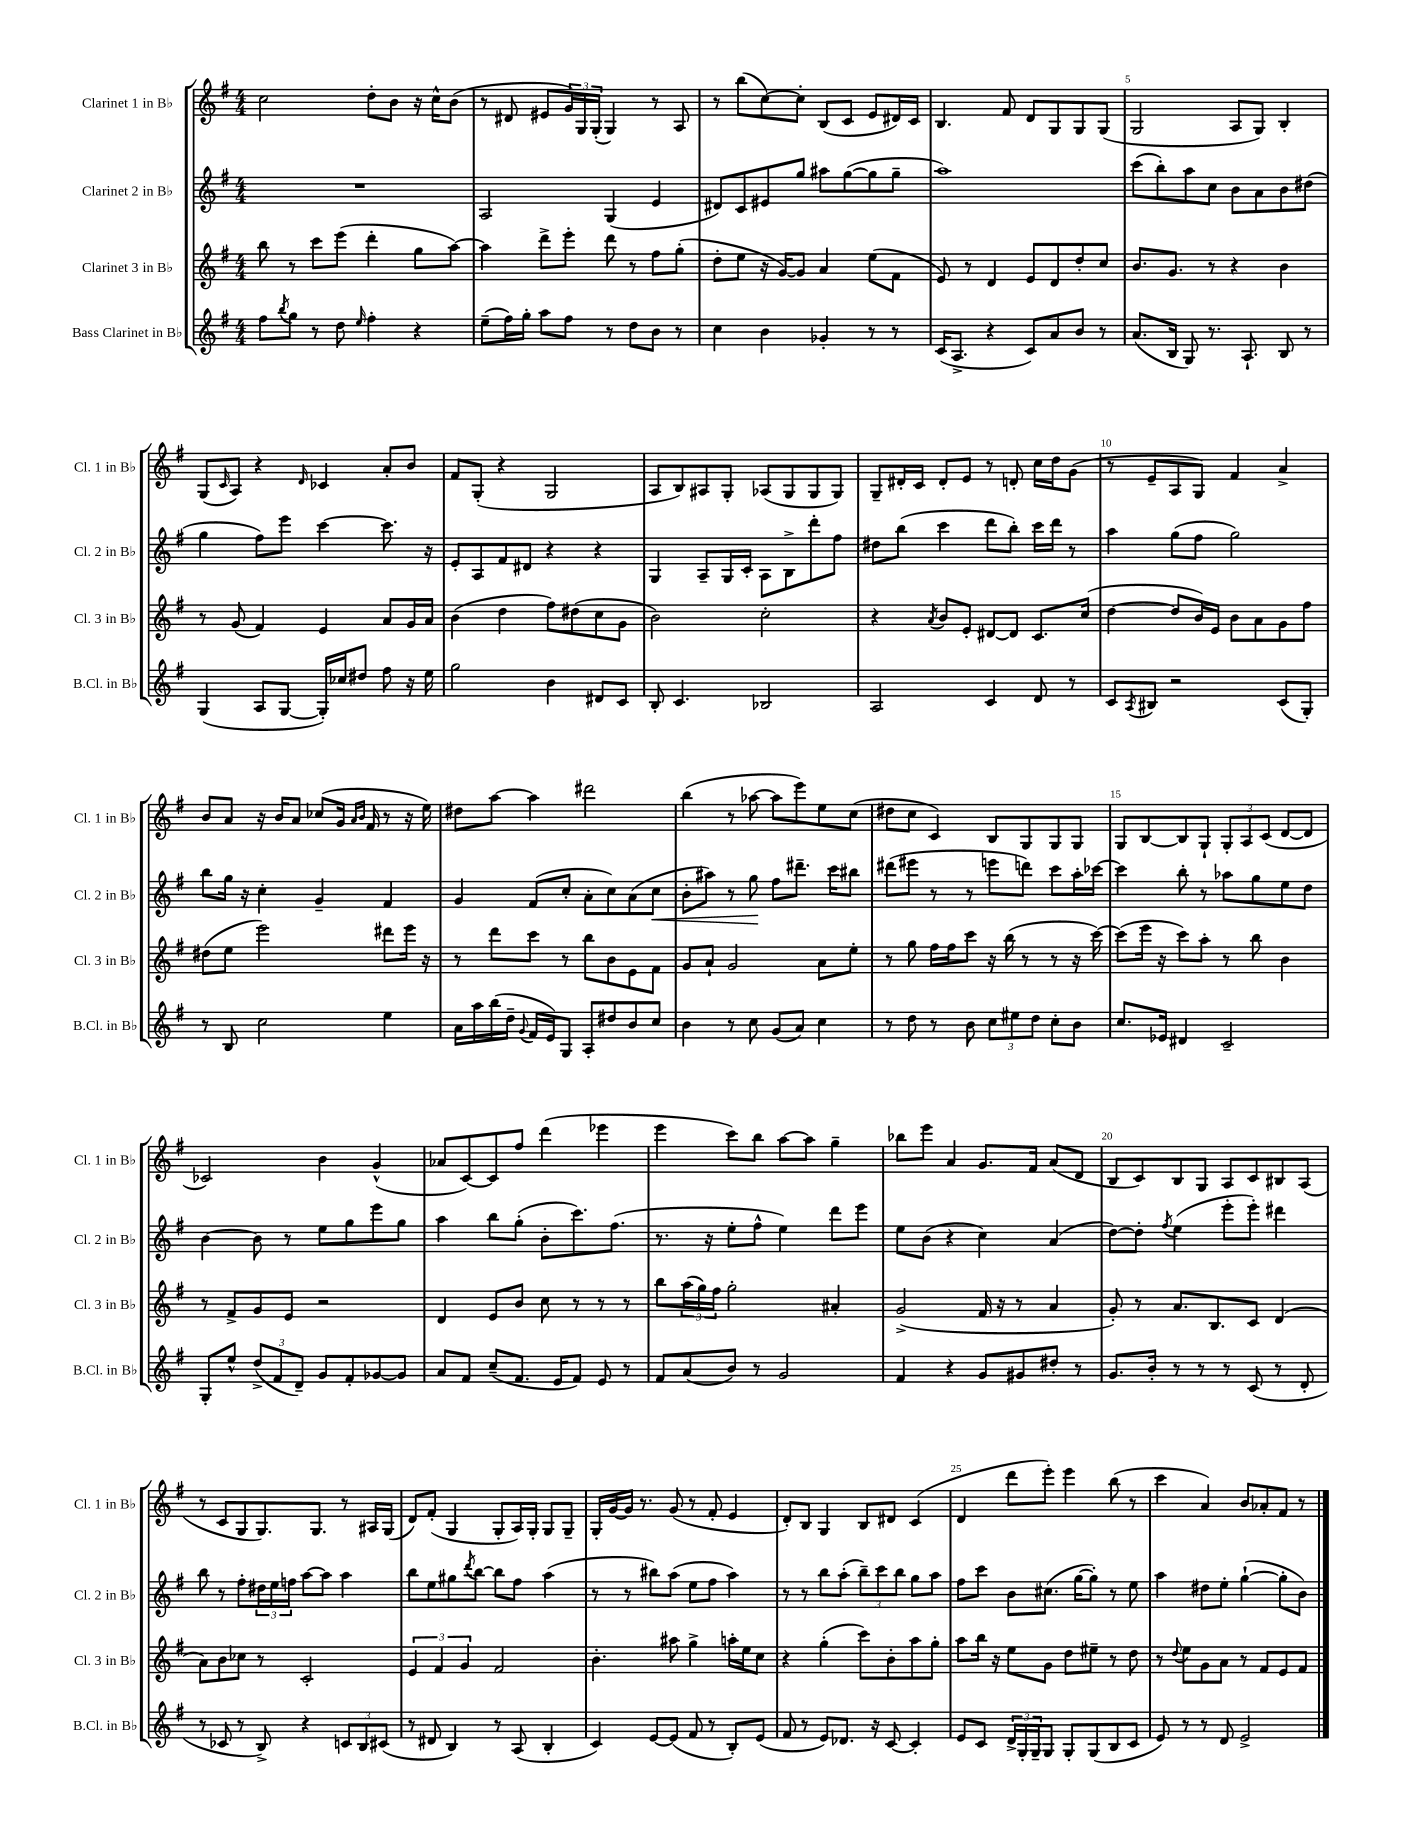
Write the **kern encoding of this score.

**kern	**kern	**kern	**kern
*staff4	*staff3	*staff2	*staff1
*clefG2	*clefG2	*clefG2	*clefG2
*k[f#]	*k[f#]	*k[f#]	*k[f#]
*M4/4	*M4/4	*M4/4	*M4/4
8ff#	8bb	1r	2cc
8qbb	.	.	.
8gg	8r	.	.
8r	8ccc	.	.
8dd	(8eee	.	.
16qqee	.	.	.
4ff#'	4ddd'	.	8dd'
.	.	.	8b
4r	8gg	.	16r
.	.	.	16cc^^
.	[8aa)	.	(8b
=	=	=	=
(8ee~	4aa]	2A	8r
16ff#)	.	.	8d#
16gg'	.	.	.
8aa	8ddd^	.	8e#
8ff#	8eee'	.	24g)
.	.	.	24G
.	.	.	(24G'
8r	8ddd	(4G	4G)
8dd	8r	.	.
8b	8ff#	4e	8r
8r	(8gg'	.	8A
=	=	=	=
4cc	8dd'	8d#)	8r
.	8ee	8c	(8bb
4b	16r	8e#	[8cc)
.	[16g)	.	.
.	8g]	8gg	8cc']
4g-'	4a	8aa#	(8B
.	.	([8gg	8c
8r	(8ee	8gg]	8e
8r	8f#	8gg~	16d#)
.	.	.	16c
=	=	=	=
(16c	8e)	1aa)	4.B
8.A^	.	.	.
.	8r	.	.
4r	4d	.	.
.	.	.	8f#
8c)	8e	.	8d
8a	8d	.	8G
8b	8dd'	.	8G
8r	8cc	.	(8G
=	=	=	=
(8.a	8.b	(8ccc	2G
.	.	8bb')	.
16B	8.g	.	.
8G)	.	8aa	.
8.r	8r	8cc	.
.	4r	8b	8A
8.A`	.	.	.
.	.	8a	8G)
8B	4b	8b	4B'
8r	.	(8dd#	.
=	=	=	=
(4G	8r	4gg	(8G
.	.	.	16qqc
.	(8g	.	8A)
8A	4f#)	8ff#)	4r
[8G	.	8eee	.
.	.	.	16qqd
16G'])	4e	[4ccc	4c-
16cc-	.	.	.
8dd#	.	.	.
8ff#	8a	8.ccc]	8a'
16r	16g	.	8b
16ee	16a	16r	.
=	=	=	=
2gg	(4b	8e'	8f#
.	.	8A	(8G'
.	4dd	8f#	4r
.	.	8d#	.
4b	8ff#)	4r	2G
.	(8dd#	.	.
8d#	8cc	4r	.
8c	8g	.	.
=	=	=	=
8B'	2b)	4G	8A
4.c	.	.	8B)
.	.	8A~	8A#
.	.	16G	8G'
.	.	16c'	.
2B-	2cc'	8A	(8A-
.	.	8B^	8G
.	.	8ddd'	8G
.	.	8ff#	8G)
=	=	=	=
2A	4r	8dd#	8G~
.	.	(8bb	16d#'
.	.	.	16c
.	8qa	.	.
.	8b	4ccc	8d#'
.	8e'	.	8e
4c	[8d#	8ddd	8r
.	8d#]	8bb')	8d'
8d	8.c	16ccc	16cc
.	.	16ddd	16dd
8r	.	8r	(8g
.	(16cc	.	.
=	=	=	=
8c	[4dd	4aa	8r
8qA	.	.	.
8B#	.	.	8e~
2r	8dd]	(8gg	8A
.	16b)	8ff#	8G)
.	16e	.	.
.	8b	2gg)	4f#
.	8a	.	.
(8c	8g	.	4a^
8G')	8ff#	.	.
=	=	=	=
8r	(8dd#	8bb	8b
8B	8ee	16gg	8a
.	.	16r	.
2cc	2eee)	4cc'	16r
.	.	.	16b
.	.	.	8a
.	.	4g~	(8cc-
.	.	.	16g
.	.	.	16qqa
.	.	.	16qqb
.	.	.	16f#
4ee	8ddd#	4f#	8r
.	16eee	.	16r
.	16r	.	16ee)
=	=	=	=
16a	8r	4g	8dd#
16aa	.	.	.
(16bb	8ddd	.	[8aa
16dd~	.	.	.
8qqg	.	.	.
16f#	8ccc	(8f#	4aa]
16e)	.	.	.
8G	8r	8cc'	.
8A'	8bb	8a'	2ddd#
8dd#	8b	8cc)	.
8b	8e	(8a	.
8cc	8f#	8cc	.
=	=	=	=
4b	8g	8b'	(4bb
.	8a`	8aa#)	.
8r	2g	8r	8r
8cc	.	8gg	[8aa-
(8g	.	8ff#	8aa-]
8a)	.	8.ddd#~	8eee)
4cc	8a	.	8ee
.	.	16ccc	.
.	8ee'	8bb#	(8cc
=	=	=	=
8r	8r	(8ddd#	8dd#
8dd	8gg	8eee#	8cc
8r	16ff#	8r	4c)
.	16ff#	.	.
8b	8ccc	8r	.
12cc	16r	8eee	8B
.	(16bb	.	.
12ee#	.	.	.
.	8r	8ddd)	8G
12dd	.	.	.
8cc'	8r	8ccc	8G
8b	16r	16aa'	8G
.	[16ccc)	[16ccc-	.
=	=	=	=
8.cc	(8ccc]	4ccc-]	8G
.	16eee	.	[8B
16e-	16r	.	.
4d#	8ccc)	8bb'	8B]
.	8aa'	8r	8G`
2c~	8r	8aa-	12G'
.	.	.	12A
.	8bb	8gg	.
.	.	.	(12c
.	4b	8ee	[8d
.	.	8dd	8d]
=	=	=	=
8G'	8r	[4b	2c-)
8ee^^	8f#^	.	.
(12dd^	8g	8b]	.
12f#	.	.	.
.	8e	8r	.
12d~)	.	.	.
8g	2r	8ee	4b
8f#'	.	8gg	.
[8g-	.	8eee	(4g^^
8g-]	.	8gg	.
=	=	=	=
8a	4d	4aa	8a-
8f#	.	.	[8c)
(8cc~	8e	8bb	8c]
8.f#	8b	(8gg'	8ff#
.	8cc	8b'	(4ddd
16e	.	.	.
8f#)	8r	8.ccc)	.
8e	8r	.	4eee-
.	.	(8.ff#	.
8r	8r	.	.
=	=	=	=
8f#	8bb	8.r	4eee
(8a	(24aa	.	.
.	24gg)	.	.
.	.	16r	.
.	24ff#	.	.
8b)	2gg'	8ee'	8ccc)
8r	.	8ff#^^	8bb
2g	.	4ee)	[8aa
.	.	.	8aa]
.	4a#'	8ddd	4gg~
.	.	8eee	.
=	=	=	=
4f#	(2g^	8ee	8bb-
.	.	(8b	8eee
4r	.	4r	4a
8g	16f#	4cc)	8.g
.	16r	.	.
8g#	8r	.	.
.	.	.	16f#
8dd#'	4a	(4a	(8a
8r	.	.	8d
=	=	=	=
8.g	8g')	[8dd)	8B
.	8r	8dd']	8c)
16b'	.	.	.
.	.	8qff#	.
8r	8.a	(4ee	8B
8r	.	.	8G
.	8.B	.	.
8r	.	8eee'	8A
(8c	8c	8eee')	8c
8r	(4d	4ddd#	8B#
8d'	.	.	(8A
=	=	=	=
8r	8a)	8bb	8r
8c-	8b	8r	8c
8r	8cc-	8ff#'	8G
8B^)	8r	24dd#	8.G)
.	.	24ee	.
.	.	24ff	.
4r	2c'	[8aa	.
.	.	.	8.G
.	.	8aa]	.
12c	.	4aa	8r
12B	.	.	.
.	.	.	16A#
(12c#	.	.	.
.	.	.	(16G
=	=	=	=
8r	6e	8bb	8d)
8d#	.	8ee	(8f#'
.	6f#	.	.
4B)	.	8gg#	4G
.	6g	.	.
.	.	8qddd	.
.	.	[8bb	.
8r	2f#	8bb]	8G'
(8A	.	8ff#	16A)
.	.	.	16G'
4B'	.	(4aa	8G
.	.	.	8G~
=	=	=	=
4c)	4.b'	8r	16G'
.	.	.	[16g
.	.	8r	16g]
.	.	.	8.r
[8e	.	8bb#)	.
(8e]	8aa#	(8aa	(8g
8f#	4gg^	8ee	8r
8r	.	8ff#	8f#'
8B')	16aa'	4aa)	4e
.	16ee	.	.
(8e	8cc	.	.
=	=	=	=
8f#	4r	8r	8d')
8r	.	8r	8B
8e)	(4gg'	8bb	4G
8.d-	.	(8aa'	.
.	8ccc)	12bb~)	8B
16r	.	.	.
.	.	12ccc	.
[8c	8b'	.	8d#
.	.	12bb	.
4c']	8aa	8gg	(4c
.	8gg'	8aa	.
=	=	=	=
8e	8aa	8ff#	4d
8c	16bb	8ccc	.
.	16r	.	.
24d^	8ee	8b	8ddd
24G'	.	.	.
24G~	.	.	.
8G	8g	(8.cc#	8eee')
8G'	8dd	.	4eee
.	.	[16gg	.
(8G	8ee#~	8gg'])	.
8B	8r	8r	(8bb
8c	8dd	8ee	8r
=	=	=	=
8e)	8r	4aa	4ccc
.	8qqdd	.	.
8r	8ee	.	.
8r	8g	8dd#	4a)
8d	8a	8ee'	.
2e^	8r	([4gg`	8b
.	8f#	.	8a-'
.	8e	8gg']	8f#
.	8f#	8b)	8r
==	==	==	==
*-	*-	*-	*-
